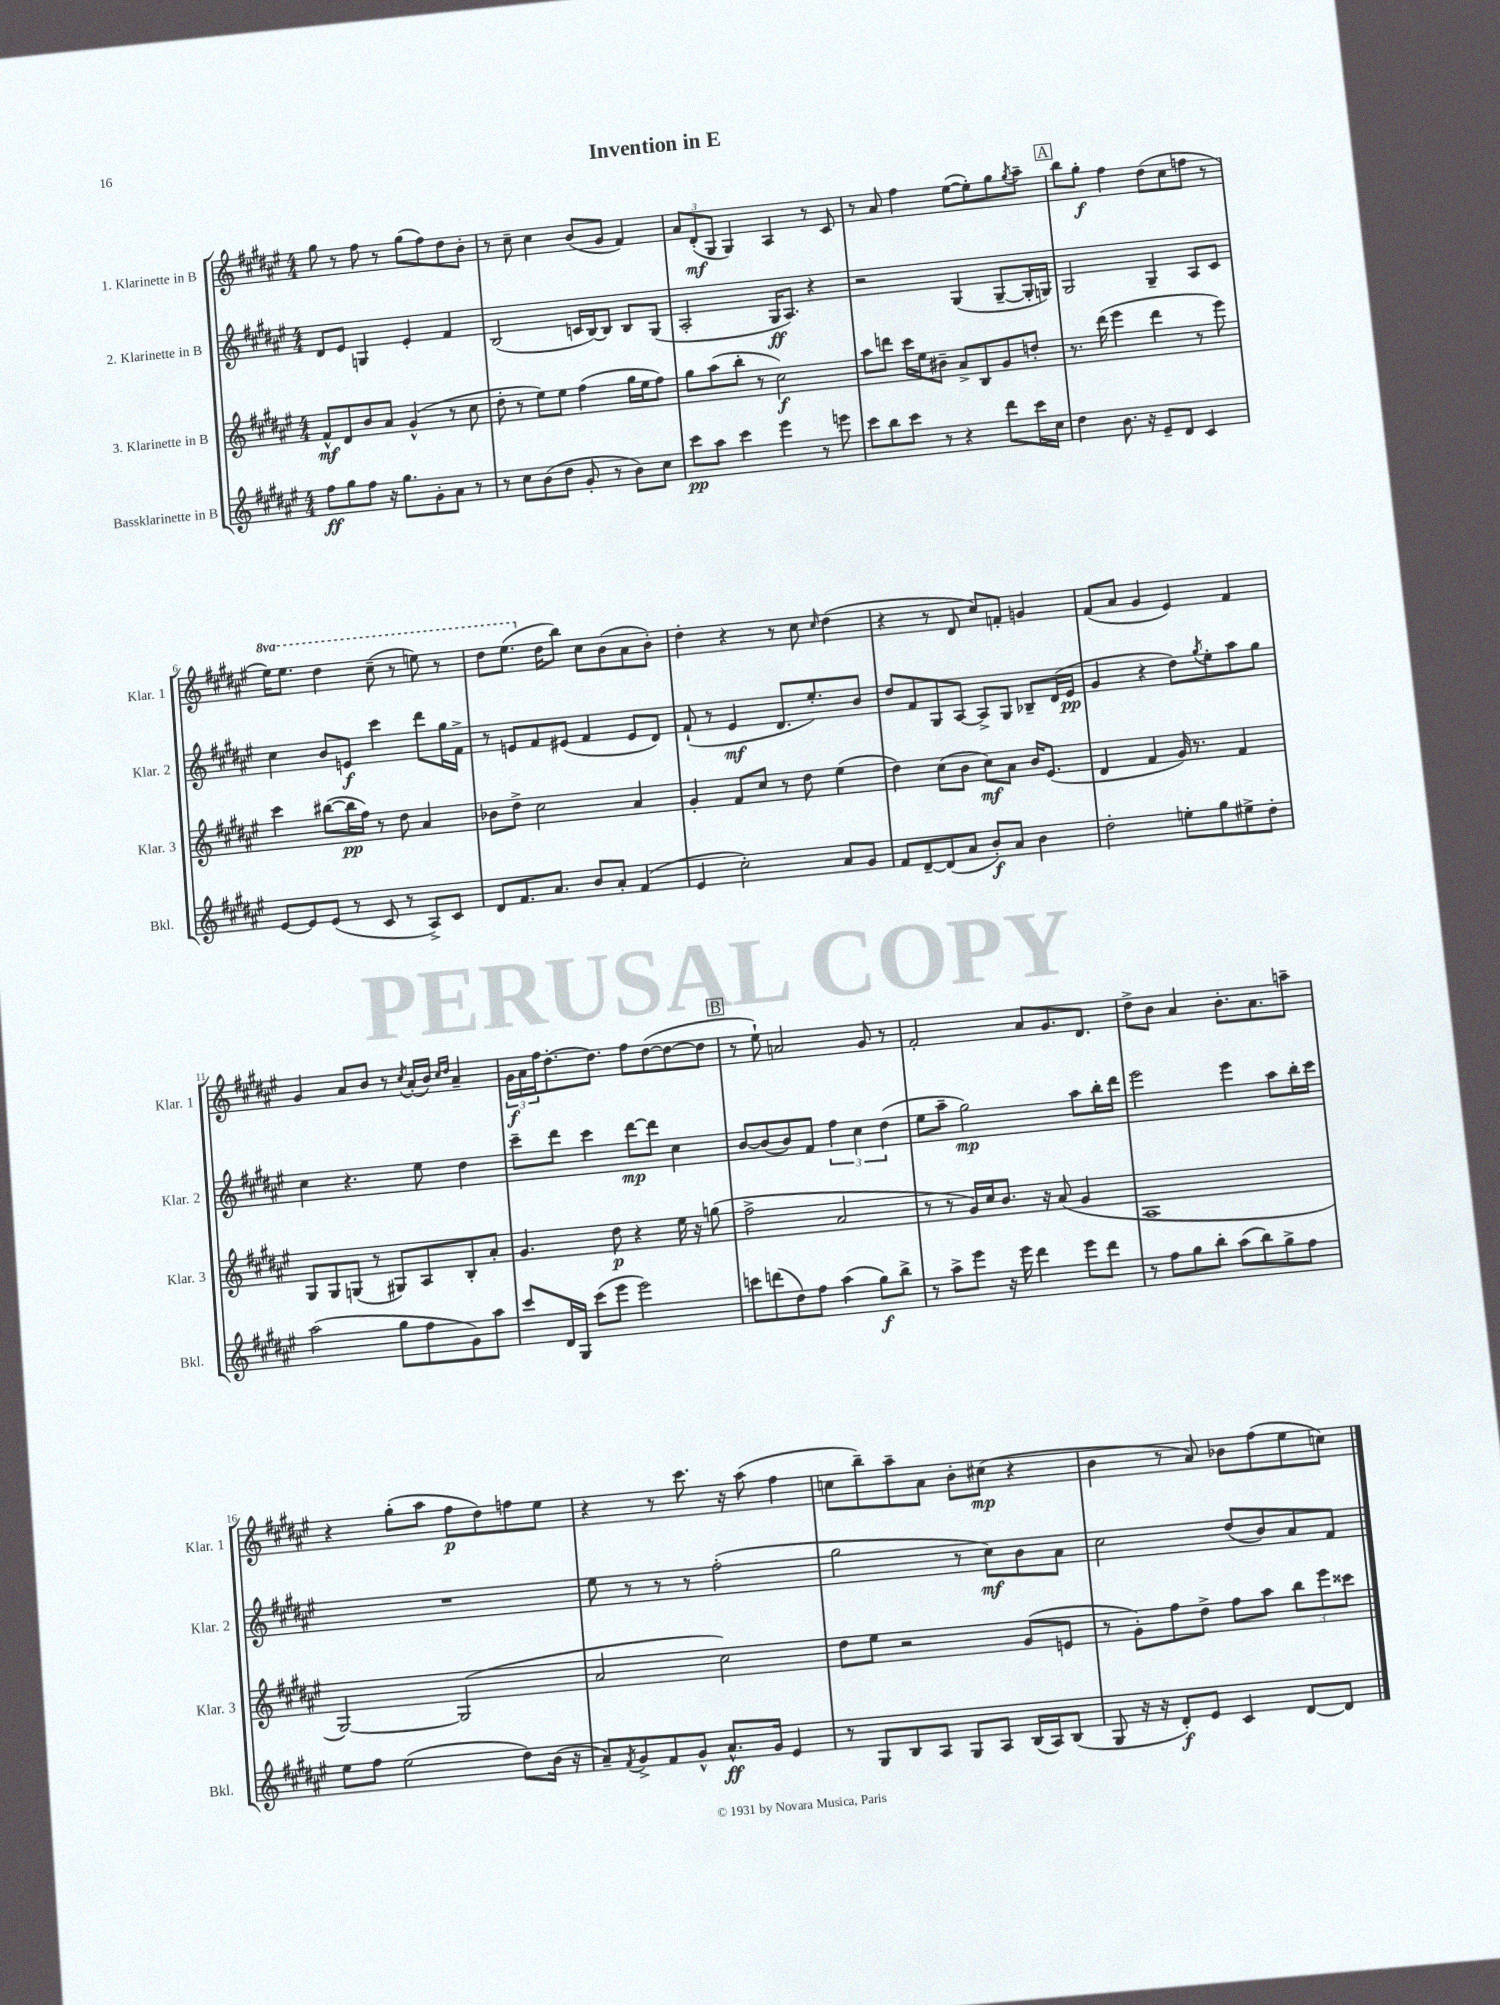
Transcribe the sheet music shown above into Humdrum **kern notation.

**kern	**dynam	**kern	**dynam	**kern	**dynam	**kern	**dynam
*part4	*part4	*part3	*part3	*part2	*part2	*part1	*part1
*staff4	*staff4	*staff3	*staff3	*staff2	*staff2	*staff1	*staff1
*I"Bassklarinette in B	*	*I"3. Klarinette in B	*	*I"2. Klarinette in B	*	*I"1. Klarinette in B	*
*I'Bkl.	*	*I'Klar. 3	*	*I'Klar. 2	*	*I'Klar. 1	*
*clefG2	*	*clefG2	*	*clefG2	*	*clefG2	*
*k[f#c#g#d#a#e#]	*	*k[f#c#g#d#a#e#]	*	*k[f#c#g#d#a#e#]	*	*k[f#c#g#d#a#e#]	*
*M4/4	*	*M4/4	*	*M4/4	*	*M4/4	*
=1	=1	=1	=1	=1	=1	=1	=1
8ff#\L	ff	8f#^^/L	mf	8d#/L	.	8gg#\	.
8gg#\	.	8d#/	.	8e#/J	.	8r	.
8ff#\J	.	8b/	.	4Gn/	.	8ff#\	.
16r	.	8a#/J	.	.	.	8r	.
8.gg#\L	.	.	.	.	.	.	.
.	.	(4g#^^/	.	4e#'/	.	(8gg#\L	.
8g#'\	.	.	.	.	.	8ff#\)	.
8a#\J	.	8r	.	4f#/	.	8dd#\	.
8r	.	8cc#\	.	.	.	8b'\J	.
=2	=2	=2	=2	=2	=2	=2	=2
8r	.	8dd#'\	.	(2B/	.	8r	.
8cc#\L	.	8r	.	.	.	8cc#~\	.
(8b\	.	8ee#\L)	.	.	.	4cc#\	.
8dd#\J	.	8ee#\J	.	.	.	.	.
8g#'/	.	(4ff#\	.	16cn/LL	.	(8b/L	.
.	.	.	.	[16B/J)	.	.	.
8r	.	.	.	8B/J]	.	8g#/J	.
8b\L)	.	16gg#\LL	.	8B/L	.	4f#/)	.
.	.	16ee#\J	.	.	.	.	.
8cc#\J	.	8ff#\J)	.	(8G#/J	.	.	.
=3	=3	=3	=3	=3	=3	=3	=3
8ccc#\L	pp	8gg#\L	.	2A#'/	.	12a#/L	.
.	.	.	.	.	.	(12d#'/	mf
8aa#\J	.	(8aa#\	.	.	.	.	.
.	.	.	.	.	.	12G#/J	.
4ccc#\	.	8bb'\J	.	.	.	4G#/)	.
.	.	8r	.	.	.	.	.
4eee#\	.	2cc#\)	f	16G#/KL	ff	4A#/	.
.	.	.	.	8.A#/J)	.	.	.
8r	.	.	.	4r	.	8r	.
8eeen\	.	.	.	.	.	8c#/	.
=4	=4	=4	=4	=4	=4	=4	=4
8ccc#\L	.	8aa#\L	.	2r	.	8r	.
8bb\	.	8dddn\J	.	.	.	8a#/	.
8ccc#\J	.	16ccc#\LL	.	.	.	4ff#\	.
.	.	16ee#\J	.	.	.	.	.
8r	.	8b#X~\J	.	.	.	.	.
4r	.	8a#^/L	.	(4G#/	.	([8ee#\L	.
.	.	8B/	.	.	.	8ee#'\])	.
8ddd#\L	.	8g#/	.	[8G#~/L	.	8gg#\	.
.	.	.	.	.	.	8qgg#/	.
16ccc#\L	.	8ddn'/J	.	16G#'/L]	.	8aa#~\J	.
16cc#\JJ	.	.	.	16Gn/JJ)	.	.	.
!!LO:REH:place=s1:t=A
=5	=5	=5	=5	=5	=5	=5	=5
4dd#\	.	8.r	.	2G#/	.	8bb\L	.
.	.	.	.	.	.	8gg#'\J	f
.	.	(16ddd#\	.	.	.	.	.
8.b\	.	4eee#\	.	.	.	4ff#\	.
16r	.	.	.	.	.	.	.
8e#~/L	.	4ddd#\	.	4G#~/	.	(8dd#\L	.
8d#/J	.	.	.	.	.	8cc#\	.
4c#/	.	8r	.	8A#/L	.	8ffn\J	.
.	.	8eee#\)	.	8c#/J	.	8r	.
!!LO:LB:g=z
=6	=6	=6	=6	=6	=6	=6	=6
*	*	*	*	*	*	*8va	*
[8e#/L	.	4ccc#\	.	4cc#\	.	16eee#\KL)	.
.	.	.	.	.	.	8.eee#\J	.
8e#/]	.	.	.	.	.	.	.
(8e#/J	.	([8bb#X\L	.	8b/L	.	4ddd#\	.
8r	.	16bb#\L]	pp	8en/J	f	.	.
.	.	16ff#\JJ)	.	.	.	.	.
8c#/	.	8r	.	4ccc#\	.	(8ccc#~\	.
8r	.	8dd#\	.	.	.	8r	.
8A#^/L)	.	4a#/	.	8ddd#\L	.	8eeen\)	.
8c#/J	.	.	.	16gg#\L	.	8r	.
.	.	.	.	16f#^\JJ	.	.	.
=7	=7	=7	=7	=7	=7	=7	=7
8d#/L	.	8b-X\L	.	8r	.	8ddd#\L	.
8.f#/	.	8dd#^\J	.	8en/L	.	(8.eee#\J	.
.	.	2cc#\	.	8f#/	.	.	.
*	*	*	*	*	*	*X8va	*
8.a#/J	.	.	.	.	.	16dd#\KL	.
.	.	.	.	(8e#X/J	.	8bb\J)	.
8b/L	.	.	.	4f#/	.	8cc#\L	.
8a#'/J	.	.	.	.	.	(8b\	.
(4f#/	.	4a#/	.	8e#/L	.	8a#\	.
.	.	.	.	8d#/J)	.	8b'\J)	.
=8	=8	=8	=8	=8	=8	=8	=8
4e#/	.	4g#'/	.	(8f#`/	.	4dd#'\	.
.	.	.	.	8r	.	.	.
2cc#'\)	.	8f#/L	.	4e#/	mf	4r	.
.	.	8cc#/J	.	.	.	.	.
.	.	8r	.	8.d#/L	.	8r	.
.	.	8dd#\	.	.	.	8cc#\	.
.	.	.	.	8.ee#'/)	.	.	.
.	.	.	.	.	.	16qqcc#/	.
8a#/L	.	(4ee#\	.	.	.	(4dd#\	.
8g#/J	.	.	.	8b/J	.	.	.
=9	=9	=9	=9	=9	=9	=9	=9
8f#/L	.	4dd#\)	.	8dd#/L	.	4r	.
[8d#~/	.	.	.	8f#/	.	.	.
(8d#/]	.	(8cc#\L	.	8G#/	.	8r	.
8a#/J	.	8b\J	.	[8A#/J	.	8d#/	.
8b'/L)	f	8cc#\L)	mf	8A#^/L]	.	8cc#/L)	.
8a#/J	.	8a#\J	.	8G#/J	.	8fn'/J	.
4b\	.	16b/KL	.	8B-X~/L	.	4gn/	.
.	.	(8.e#/J	.	.	.	.	.
.	.	.	.	(16d#/L	.	.	.
.	.	.	.	16e#/JJ	pp	.	.
=10	=10	=10	=10	=10	=10	=10	=10
2dd#'\	.	4d#/	.	4g#/	.	(8f#/L	.
.	.	.	.	.	.	8a#/J	.
.	.	4f#/	.	4r	.	4g#/	.
8een'\L	.	16g#/)	.	8dd#\L)	.	4e#/)	.
.	.	8.r	.	.	.	.	.
.	.	.	.	8qgg#/	.	.	.
8gg#\	.	.	.	8ee#'\	.	.	.
8ee#X^\	.	4f#/	.	8aa#\	.	4f#/	.
8dd#'\J	.	.	.	8gg#\J	.	.	.
!!LO:LB:g=z
=11	=11	=11	=11	=11	=11	=11	=11
(2aa#\	.	8G#/L	.	4cc#\	.	4g#/	.
.	.	8G#/	.	.	.	.	.
.	.	(8Gn/J	.	4.r	.	8a#/L	.
.	.	8r	.	.	.	8b/J	.
8gg#\L	.	8G#X/L)	.	.	.	8r	.
.	.	.	.	.	.	8qcc#/	.
8ff#\	.	8A#/	.	8ee#\	.	(16a#'/LL	.
.	.	.	.	.	.	16b/JJ)	.
.	.	.	.	.	.	16qqcc#/LL	.
.	.	.	.	.	.	16qqdd#/JJ	.
8g#\)	.	8B'/	.	4dd#\	.	4a#~/	.
8aa#\J	.	8a#'/J	.	.	.	.	.
=12	=12	=12	=12	=12	=12	=12	=12
8ccc#/L	.	4.g#/	.	8ccc#~\L	.	24g#\LL	f
.	.	.	.	.	.	24a#\	.
.	.	.	.	.	.	24ff#\J	.
16d#/L	.	.	.	8ddd#\J	.	[8.dd#'\	.
16G#/JJ	.	.	.	.	.	.	.
(8ccc#\L	.	.	.	4ccc#\	.	.	.
.	.	.	.	.	.	8.dd#\J]	.
8eee#\J	.	8dd#\	p	.	.	.	.
2eee#\)	.	4r	.	[8ddd#\L	mp	8ff#\L	.
.	.	.	.	8ddd#\J]	.	([8dd#\	.
.	.	16ee#\	.	4cc#\	.	8dd#\_	.
.	.	16r	.	.	.	.	.
.	.	(8ggn\	.	.	.	8dd#\J]	.
!!LO:REH:place=s1:t=B
=13	=13	=13	=13	=13	=13	=13	=13
8cccn\L	.	2ff#^\	.	[8b/L	.	8r	.
(8dddn\	.	.	.	(8b/]	.	8ee#`\)	.
8dd#\)	.	.	.	8b/)	.	2an/	.
8ff#\J	.	.	.	8f#/J	.	.	.
(4aa#\	.	2a#/	.	6ff#\	.	.	.
.	.	.	.	6cc#\	.	.	.
8gg#\L)	f	.	.	.	.	8g#/	.
.	.	.	.	(6dd#\	.	.	.
8bb^\J	.	.	.	.	.	8r	.
=14	=14	=14	=14	=14	=14	=14	=14
8r	.	8r	.	8ee#\L	.	2f#'/	.
8aa#^\L	.	8r	.	8aa#~\J	.	.	.
8eee#\J	.	16g#/LL)	.	2gg#\)	mp	.	.
.	.	16cc#/J	.	.	.	.	.
16r	.	8.b/J	.	.	.	.	.
16eee#\	.	.	.	.	.	.	.
4ddd#\	.	.	.	.	.	8a#/L	.
.	.	16r	.	.	.	.	.
.	.	(8a#/	.	.	.	8.g#/	.
8eee#\L	.	4g#/	.	8aa#\L	.	.	.
.	.	.	.	.	.	8.d#/J	.
8ddd#\J	.	.	.	16bb'\L	.	.	.
.	.	.	.	16ddd#\JJ	.	.	.
=15	=15	=15	=15	=15	=15	=15	=15
8r	.	1A#	.	2eee#\	.	8dd#^\L	.
8ff#\L	.	.	.	.	.	8b\J	.
8gg#\	.	.	.	.	.	4a#/	.
8bb'\J	.	.	.	.	.	.	.
(8aa#\L	.	.	.	4eee#\	.	8.b'\L	.
8bb\)	.	.	.	.	.	.	.
.	.	.	.	.	.	8.a#\	.
8gg#^\	.	.	.	8aa#\L	.	.	.
8ff#\J	.	.	.	16bb'\L	.	8aan~\J	.
.	.	.	.	16ccc#\JJ	.	.	.
!!LO:LB:g=z
=16	=16	=16	=16	=16	=16	=16	=16
8ee#\L	.	[2G#/)	.	1r	.	4r	.
8ff#\J	.	.	.	.	.	.	.
(2ee#\	.	.	.	.	.	(8gg#'\L	.
.	.	.	.	.	.	8aa#\J	.
.	.	(2G#/]	.	.	.	8ff#\L	p
.	.	.	.	.	.	8dd#\)	.
8dd#\L)	.	.	.	.	.	8ffn\	.
(16b\Jk	.	.	.	.	.	8ee#\J	.
16r	.	.	.	.	.	.	.
=17	=17	=17	=17	=17	=17	=17	=17
8a#~/L)	.	2a#/	.	8ee#\	.	4r	.
8qf#/	.	.	.	.	.	.	.
8g#^/	.	.	.	8r	.	.	.
8f#/	.	.	.	8r	.	8r	.
8g#^^/J	.	.	.	8r	.	8.ccc#\	.
8.a#^^/L	ff	2cc#\)	.	(2ff#'\	.	.	.
.	.	.	.	.	.	16r	.
.	.	.	.	.	.	(8aa#\	.
16g#/Jk	.	.	.	.	.	.	.
4e#/	.	.	.	.	.	4ff#\	.
=18	=18	=18	=18	=18	=18	=18	=18
8r	.	8dd#\L	.	2gg#\	.	8ccn\L	.
8G#/L	.	8ee#\J	.	.	.	8bb~\)	.
8B/	.	2r	.	.	.	8aa#~\	.
8A#/J	.	.	.	.	.	8a#\J	.
8G#/L	.	.	.	8r	.	8b'\L	.
8A#/J	.	.	.	8cc#\L)	mf	(8cc#X\J	mp
(16B/LL	.	(8g#/L	.	8b\	.	4r	.
16A#/J)	.	.	.	.	.	.	.
(8B/J	.	8en/J	.	8a#\J	.	.	.
=19	=19	=19	=19	=19	=19	=19	=19
8G#/	.	8r	.	2cc#\	.	4b\	.
16r	.	8g#'\L)	.	.	.	.	.
16r	.	.	.	.	.	.	.
8d#'/L)	f	8ff#\	.	.	.	8r	.
8e#/J	.	8dd#^\J	.	.	.	8a#/)	.
4c#/	.	8ff#\L	.	(8dd#/L	.	8b-X\L	.
.	.	8aa#\J	.	8b/)	.	(8ff#\	.
[8d#/L	.	12bb\L	.	8a#/	.	8ee#\	.
.	.	12eee#\	.	.	.	.	.
8d#/J]	.	.	.	8f#/J	.	8ccn\J)	.
.	.	12ccc##X\J	.	.	.	.	.
==	==	==	==	==	==	==	==
*-	*-	*-	*-	*-	*-	*-	*-
